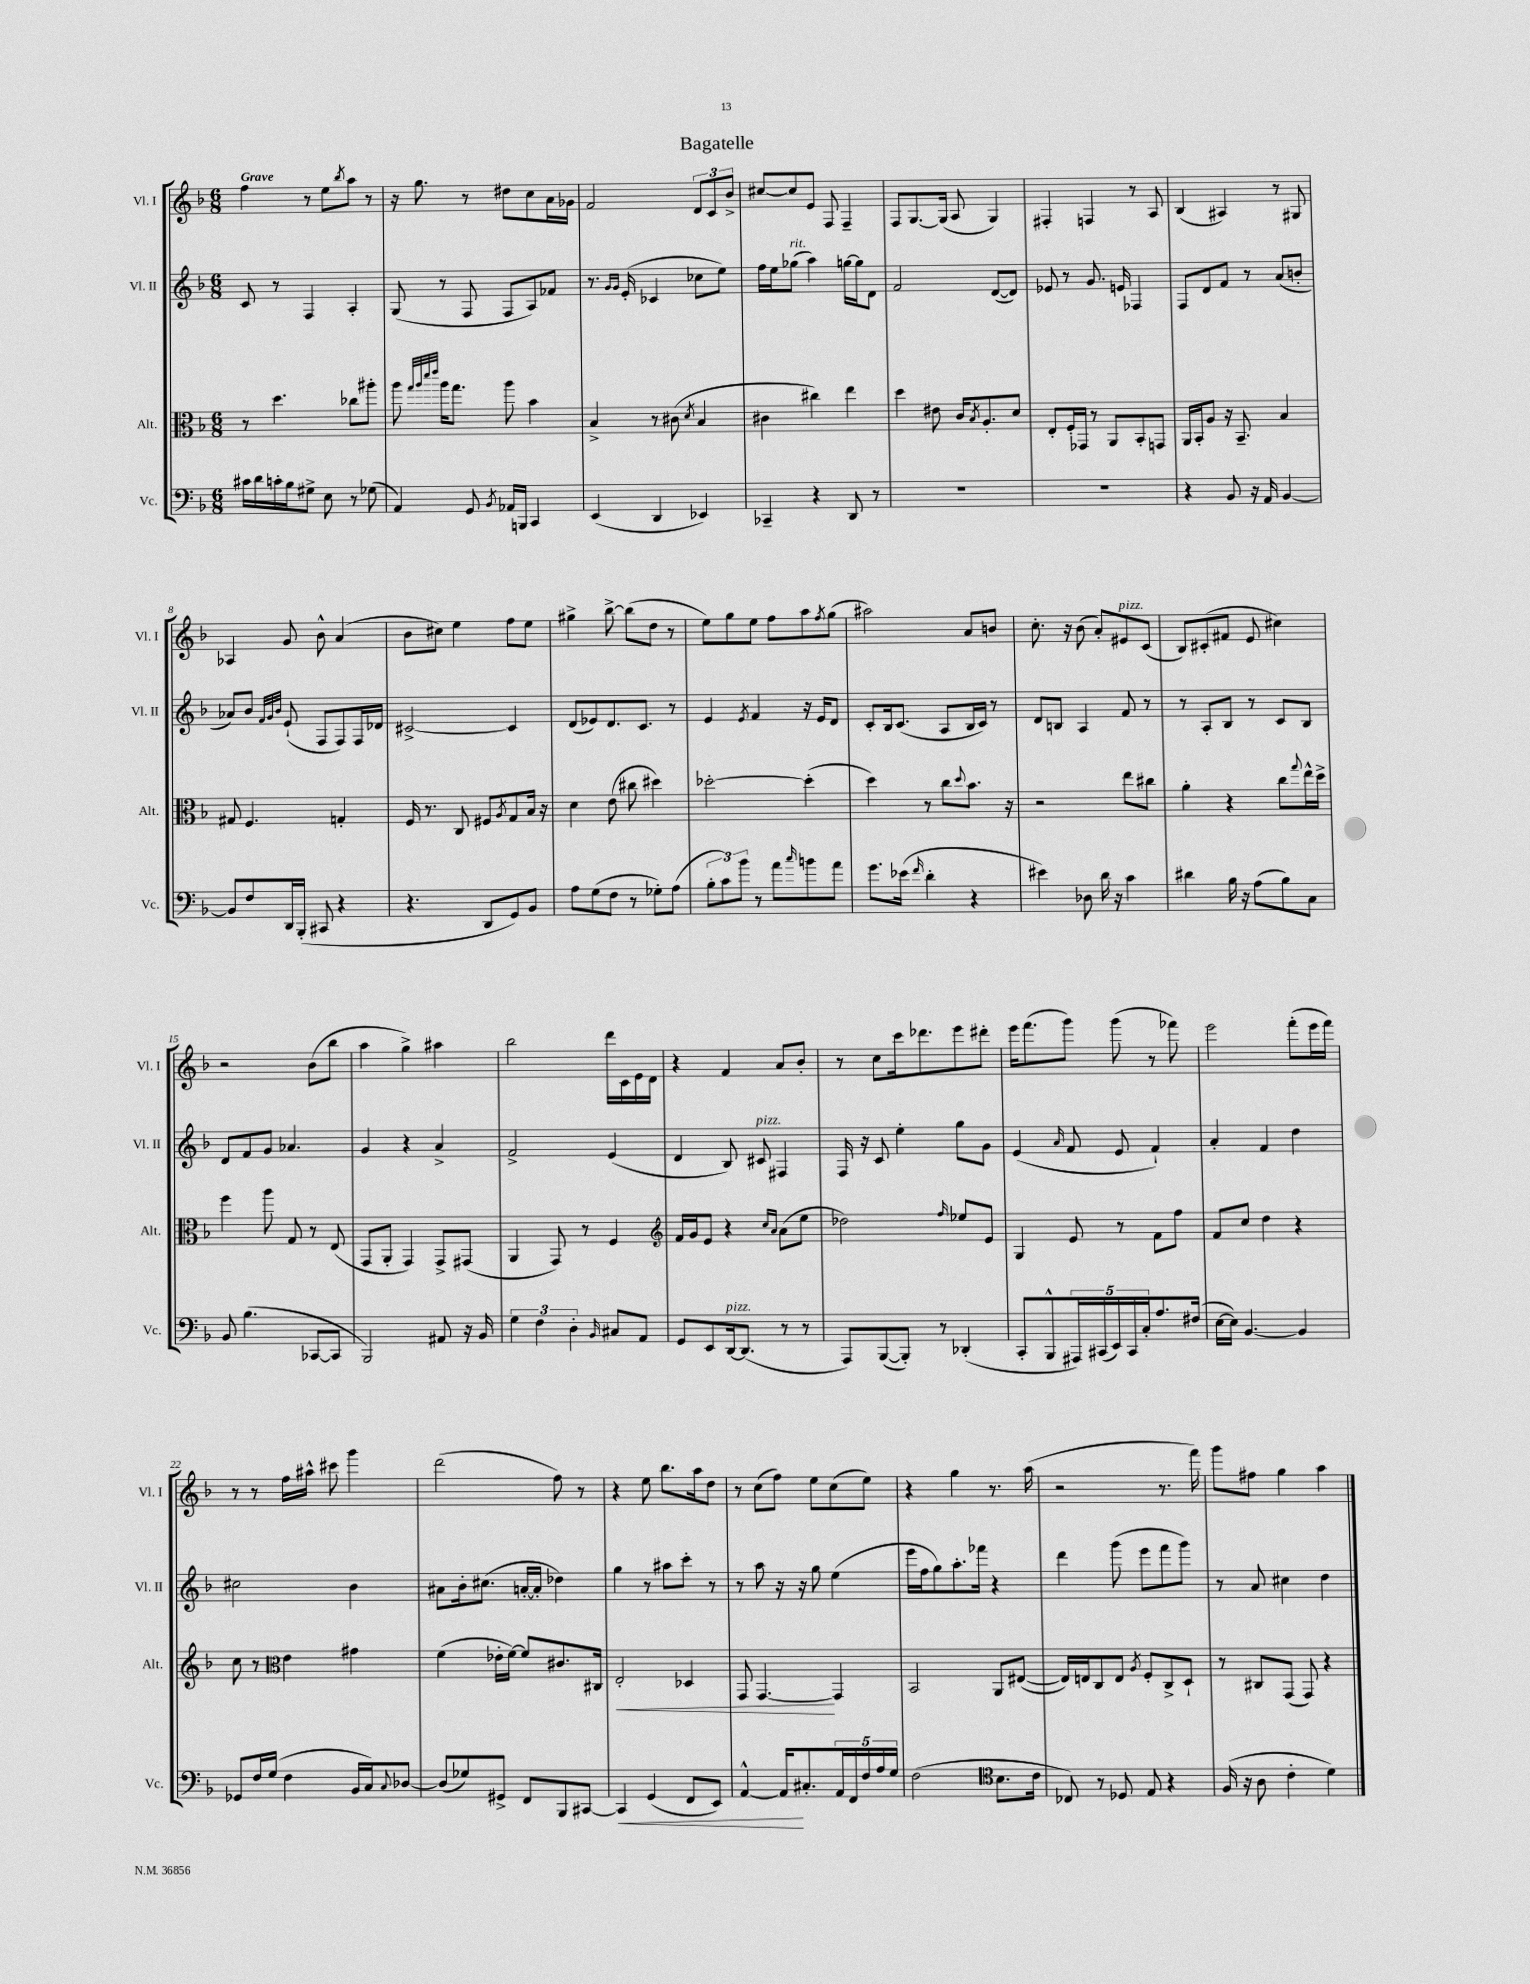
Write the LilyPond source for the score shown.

\header { title = "Bagatelle" }
<<
\new StaffGroup <<
\new Staff = "s0" \with { instrumentName = "Vl. I" shortInstrumentName = "Vl. I" } {
    \clef treble \key f \major \numericTimeSignature \time 6/8 \tempo "Grave"
    f''4 r8 e''8 \acciaccatura { bes''8 } a''8 r8 |
    r16 g''8. r8 dis''8 c''8 a'16 ges'16 |
    f'2 \tuplet 3/2 { d'8 c'8 bes'8-> } |
    cis''8~ cis''8 e'8 f8 f4-- |
    f8 g8.~ g16( a8 g4) |
    fis4-. f4 r8 a8 |
    bes4( ais4) r8 gis8 |
    aes4 g'8 bes'8-^ a'4( |
    bes'8 cis''8) e''4 f''8 e''8 |
    gis''4-> bes''8~-> bes''8( d''8 r8 |
    e''8) g''8 e''8 f''8 a''8 \acciaccatura { f''8 } g''8( |
    ais''2) a'8 b'8 |
    c''8.-. r16 bes'8( a'8-.) eis'8^\markup { \italic "pizz." } c'8( |
    bes8) cis'8-.( fis'8 e'8 cis''4) |
    r2 bes'8( bes''8 |
    a''4 g''4->) ais''4 |
    bes''2 d'''16 c'16 e'16 d'16 |
    r4 f'4 a'8 bes'8-. |
    r8 c''8 c'''16 des'''8. e'''8 dis'''8-. |
    e'''16 f'''8.( g'''8) g'''8( r8 fes'''8) |
    e'''2 f'''8-.( e'''16 f'''16) |
    r8 r8 f''16 ais''16-^ cis'''8 g'''4 |
    d'''2( f''8) r8 |
    r4 e''8 bes''8. a''16 d''8 |
    r8 c''8( f''8) e''8 c''8( e''8) |
    r4 g''4 r8. a''16( |
    r2 r8. f'''16) |
    g'''8 fis''8 g''4 a''4 \bar "|." |
}
\new Staff = "s1" \with { instrumentName = "Vl. II" shortInstrumentName = "Vl. II" } {
    \clef treble \key f \major \numericTimeSignature \time 6/8
    c'8 r8 f4 a4-. |
    g8( r8 f8 f8 a8) fes'8 |
    r8. \grace { g'16 g'16 } e'16-.( ces'4 ces''8 e''8) |
    f''16 e''16 ges''8^\markup { \italic "rit." }( a''4) g''16~ g''16 d'8 |
    f'2 d'8~( d'8) |
    ees'8 r8 g'8. e'16 fes4 |
    f8 d'8 f'8 r8 a'8( b'8-. |
    aes'8) bes'8 \grace { f'32 g'32 bes'32 } e'8-!( f8 f8) f16 des'16 |
    cis'2~-> cis'4 |
    d'8( ees'8) d'8. c'8. r8 |
    e'4 \acciaccatura { e'8 } f'4 r16 e'16 d'8 |
    c'8-. bes16 c'8.( a8 bes16 c'16) r8 |
    d'8 b8 a4 f'8 r8 |
    r8 a8-. bes8 r8 c'8 bes8 |
    d'8 f'8 g'8 aes'4. |
    g'4 r4 a'4-> |
    f'2-> e'4( |
    d'4 bes8) cis'8^\markup { \italic "pizz." } fis4 |
    f16 r16 c'8 e''4-. g''8 g'8 |
    e'4( \grace { a'16 } f'8 e'8 f'4-!) |
    a'4-. f'4 d''4 |
    cis''2 bes'4 |
    ais'8 bes'16-. cis''8.( a'16~-. a'16-. des''4) |
    g''4 r8 ais''8 c'''8-. r8 |
    r8 a''8 r16 r16 g''8 e''4( |
    e'''16 f''16 g''8) a''8.-. fes'''16 r4 |
    d'''4 g'''8( e'''8 f'''8 g'''8) |
    r8 a'8 cis''4 d''4 \bar "|." |
}
\new Staff = "s2" \with { instrumentName = "Alt." shortInstrumentName = "Alt." } {
    \clef alto \key f \major \numericTimeSignature \time 6/8
    r8 d''4. ces''8 ais''8-. |
    a''8 \grace { g''32 a''32 d'''32 e'''32 } a''16 g''8. a''8 bes'4 |
    bes4-> r8 cis'8( \acciaccatura { d'8 } bes4 |
    cis'4 cis''4) e''4 |
    d''4 eis'8 c'16 \acciaccatura { bes8 } a8.-. d'8 |
    e8-. f16-. ges,16 r8 a,8 bes,8-. g,8 |
    a,16 bes,16-. a8 r16 bes,8.-- bes4 |
    gis8 f4. g4-. |
    f16 r8. c8 fis8 \acciaccatura { a8 } g8 bes16 r16 |
    d'4 e'8( cis''8 dis''4) |
    des''2~-. des''4-.( |
    d''4) r8 c''8 \appoggiatura { d''8 } bes'8. r16 |
    r2 e''8 cis''8 |
    a'4-. r4 c''8 \appoggiatura { g''8 } e''16-^ d''16-> |
    f''4 a''8 g8 r8 e8( |
    g,8 a,8-. g,4) g,8-> gis,8( |
    a,4 g,8) r8 f4 |
    \clef treble f'16 g'16 e'8 r4 \grace { c''16 a'16 } a'8( e''8 |
    des''2) \grace { f''16 } ees''8 e'8 |
    g4 e'8 r8 f'8 f''8 |
    f'8 c''8 d''4 r4 |
    c''8 r8 \clef alto e'4 gis'4 |
    f'4( ees'16-. f'16~) f'8 cis'8. cis16 |
    e2-.\< des4 |
    g,8 g,4.~\! g,4 |
    bes,2 a,8 eis8~( |
    eis16) e16 c8 e8 \acciaccatura { a8 } f8-. c8-> d8-! |
    r8 cis8 g,8( g,8) r4 \bar "|." |
}
\new Staff = "s3" \with { instrumentName = "Vc." shortInstrumentName = "Vc." } {
    \clef bass \key f \major \numericTimeSignature \time 6/8
    cis'16 d'16 c'16-. bes16 gis8-> e8 r8 ges8( |
    a,4) g,8 \acciaccatura { bes,8 } aes,16 b,,16 c,4 |
    e,4( d,4 ees,4) |
    ces,4-- r4 d,8 r8 |
    R2. |
    R2. |
    r4 bes,8 r16 a,16 bes,4~ |
    bes,8 f8 d,16 bes,,16-.( cis,8 r4 |
    r4. d,8 g,8) bes,8 |
    a8 g8( f8 r8 ges8-.) a8( |
    \tuplet 3/2 { bes8-. c'8) bes'8 } r8 a'8 \grace { c''16 } b'8 a'8 |
    g'8. ees'16( \grace { f'16 } d'4-. r4 |
    eis'4) des8 d'16 r16 c'4 |
    dis'4 bes16 r16 a8( bes8) c8 |
    bes,8 bes4.( ces,8~ ces,8 |
    bes,,2) ais,8 r16 bes,16 |
    \tuplet 3/2 { g4 f4 d4-. } \grace { bes,16 } cis8 a,8 |
    g,8 e,8 d,16~^\markup { \italic "pizz." } d,8.( r8 r8 |
    a,,8) bes,,8~( bes,,8-.) r8 des,4-.( |
    c,8-. bes,,8-^ \tuplet 5/4 { ais,,16) cis,16( e,16) cis,16 c16-. } a8. fis16( |
    e16~ e16) bes,4.~ bes,4 |
    ges,8 f16 g16( f4 bes,16 c16) \appoggiatura { c8 } des8~ |
    des8( ges8) gis,8-> f,8 bes,,8 cis,8~ |
    cis,4\< g,4( f,8 e,8) |
    a,4~-^ a,16\! cis8.-. \tuplet 5/4 { a,16 f,16 f16 a16 g16 } |
    f2( \clef tenor bes8. c'16 |
    ces8) r8 des8 e8 r4 |
    f16( r16 a8 c'4-. d'4) \bar "|." |
}
>>
>>
